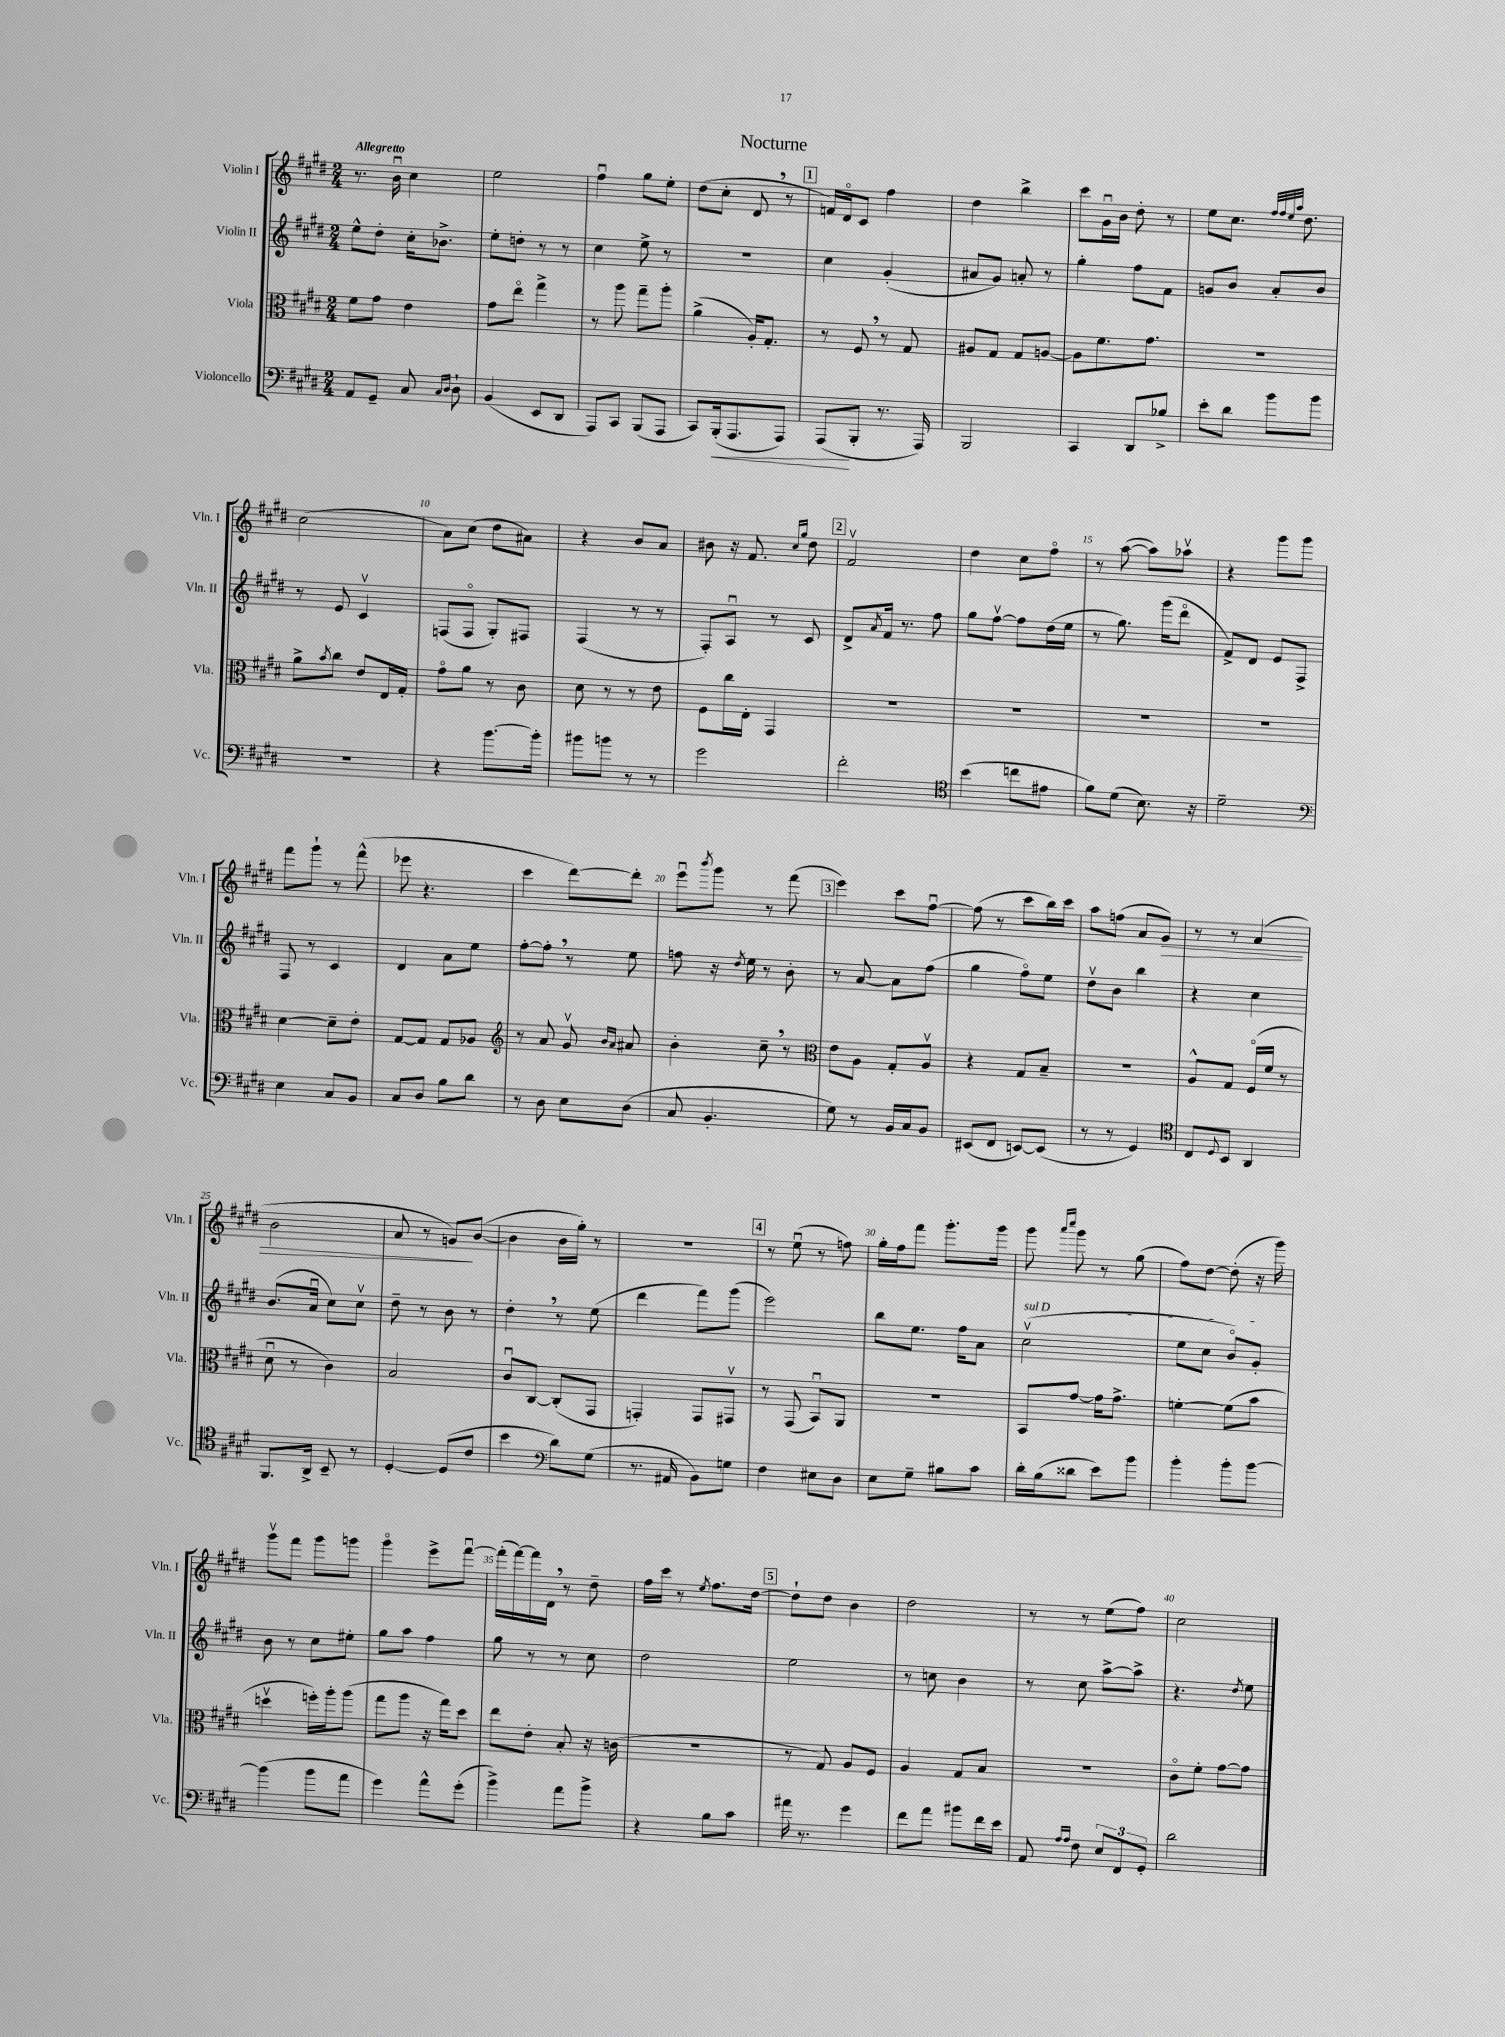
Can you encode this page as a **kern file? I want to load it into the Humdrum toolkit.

**kern	**kern	**kern	**kern
*staff4	*staff3	*staff2	*staff1
*clefF4	*clefC3	*clefG2	*clefG2
*k[f#c#g#d#]	*k[f#c#g#d#]	*k[f#c#g#d#]	*k[f#c#g#d#]
*M2/4	*M2/4	*M2/4	*M2/4
8AA/L	8f#\L	8ee^^\L	8.r
8GG#~/J	8g#\J	8dd#'\J	.
.	.	.	16bu\
8C#/	4e\	16cc#'\LK	4cc#\
.	.	8.b-^\J	.
16qqC#/LL	.	.	.
16qqD#/JJ	.	.	.
8D#`\	.	.	.
=	=	=	=
(4BB/	8g#\L	8ee'\L	2ee\
.	8eeo\J	8dd'\J	.
8EE/L	4gg#^\	8r	.
8DD#/J	.	8r	.
=	=	=	=
8AAA/L)	8r	4cc#\	4ff#u\
8CC#/J	8aa\	.	.
(8BBB/L	8gg#~\L	8ee^\	8gg#\L
8AAA/J	8aa'\J	8r	8ee'\J
=	=	=	=
8CC#/L)	(4a^\	2r	(8dd#\L
(16BBB'/k	.	.	8cc#'\J
8.AAA/	.	.	.
.	16A'/LK)	.	8d#/
.	8.G#'/J	.	.
8AAA/J)	.	.	8r
=	=	=	=
(8AAA/L	8r	4cc#\	16f/LL)
.	.	.	16d#o/J
8BBB'/J	8F#/	.	8c#/J
8.r	8r	(4g#'/	4ff#\
.	8G#/	.	.
16AAA/)	.	.	.
=	=	=	=
2BBB/	8A#/L	8a#/L	4dd#\
.	8G#/J	8g#/J)	.
.	8G#/L	8a'/	4bb^\
.	[8A/J	8r	.
=	=	=	=
4CC#/	8A\]L	4gg#'\	8ccc#\L
.	8.f#\	.	16g#u\L
.	.	.	16b\JJ
8DD#/L	.	8ff#\L	8dd#'\
.	8.g#\J	.	.
8B-^/J	.	8f#\J	8r
=	=	=	=
8e'\L	2r	8g/L	8ee\L
8d#\J	.	8b/J	8.cc#\J
8b\L	.	8a'/L	.
.	.	.	32qqff#/LLL
.	.	.	32qqff#/
.	.	.	32qqee/
.	.	.	32qqaa/JJJ
.	.	.	8.dd#\
8b\J	.	8b/J	.
=	=	=	=
2r	8a^\L	8r	(2cc#\
.	8qb/	.	.
.	8cc#\J	8e/	.
.	8e/L	4c#v/	.
.	16E/L	.	.
.	16G#'/JJ	.	.
=	=	=	=
4r	8g#o\L	(8F/L	8a\L)
.	8a\J	8Fo/J	(8cc#\J
[8.b\L	8r	8G#'/L)	8dd#\L
.	8c#\	8F#/J	8a#\J)
16b'\]Jk	.	.	.
=	=	=	=
8b#\L	8d#\	(4F#/	4r
8b\J	8r	.	.
8r	8r	8r	8b/L
8r	8e\	8r	8a/J
=	=	=	=
2g#\	8F#\L	8F#'/L)	8b#\
.	16cc#\L	8Au/J	16r
.	16E'\JJ	.	8.f#/
.	4GG#/	8r	.
.	.	.	16qqcc#/LL
.	.	.	16qqgg#/JJ
.	.	8c#/	8dd#\
=	=	=	=
2f#'\	2r	8d#^/L	2f#v/
.	.	8qa/	.
.	.	16f#/Jk	.
.	.	8.r	.
.	.	8ff#\	.
=	=	=	=
*clefC4	*	*	*
(4b\	2r	8gg#\L	4dd#\
.	.	[8ff#v\J	.
8cc\L	.	8ff#\]L	8cc#\L
8e#\J	.	(16dd#\L	8ff#o\J
.	.	16ee\JJ	.
=	=	=	=
8f#\L)	2r	8r	8r
(8d#\J	.	8.gg#\)	([8aa\
8.B\)	.	.	8aa\]L)
.	.	(16ggg#\LK	.
.	.	8ddd#o\J	8aa-v\J
16r	.	.	.
=	=	=	=
2d#~\	2r	8f#^/L)	4r
.	.	8d#/J	.
.	.	8e/L	8ggg#\L
.	.	8F#^/J	8ggg#\J
=	=	=	=
*clefF4	*	*	*
4E\	[4d#\	8F#/	8fff#\L
.	.	8r	8ggg#`\J
8C#/L	8d#~\]L	4c#/	8r
8BB/J	8e'\J	.	(8fff#^^\
=	=	=	=
8C#/L	[8G#/L	4d#/	8eee-\
8D#/J	8G#/]J	.	4.r
8B\L	8G#/L	8a\L	.
8d#\J	8A-/J	8ee\J	.
=	=	=	=
*	*clefG2	*	*
8r	8r	[8ff#'\L	4ccc#\
8D#\	8a/	8ff#'\]J	.
8E\L	8g#v/	8r	[8ddd#\L)
.	16qqb/LL	.	.
.	16qqa/JJ	.	.
(8D#\J	8a#/	8ee\	8ddd#'\]J
=	=	=	=
8C#/	4b'\	8ff\	8eeeu\L
.	.	.	8qbbb/
4.BB'/	.	16r	8ggg#\J
.	.	8qdd#/	.
.	.	16ee\	.
.	8cc#~\	8r	8r
.	8r	8b'\	(8fff#\
=	=	=	=
*	*clefC3	*	*
8G#\)	8e\L	8r	4eee\)
8r	8A\J	[8a/	.
16BB/LL	8G#'/L	8a\]L	8ccc#\L
16C#/J	.	.	.
8BB/J	8Av/J	(8ff#\J	[8ff#u\J
=	=	=	=
(8EE#/L	4r	4gg#\	(8ff#\]
8FF#/J	.	.	8r
[8EE/L)	8G#/L	8ff#o\L)	8ccc#\L
(8EE/]J	8B~/J	8ee\J	16bb\L)
.	.	.	16ccc#\JJ
=	=	=	=
8r	2r	8dd#v\L	8aa\L
8r	.	8b\J	(8ff\J
4GG#/)	.	4bb\	8a/L
.	.	.	8g#/J)
=	=	=	=
*clefC4	*	*	*
8C#/L	8A^^/L	4r	8r
8qqD#/	.	.	.
8BB/J	8G#/J	.	8r
4AA/	(16F#o/LL	4cc#\	(4a/
.	16f#/JJ	.	.
.	8r	.	.
=	=	=	=
8.FF#/L	8d#u\	(8.b/L	2b\
.	8r	.	.
16AA^/Jk	.	16au/Jk	.
8BB~/	4c#\)	8cc#\L)	.
8r	.	8cc#v\J	.
=	=	=	=
[4D#'/	2B/	8dd#~\	8a/
.	.	8r	8r
(8D#/]L	.	8b\	8g/L)
8c#/J	.	8r	([8b/J
=	=	=	=
4b\	8c#u/L	4dd#'\	4b\]
.	[8C#/J	.	.
*clefF4	*	*	*
8d#\L)	(8C#'/]L	8r	16b\LL
.	.	.	16gg#'\JJ)
(8G#\J	8GG#/J	(8ee\	8r
=	=	=	=
8.r	4GG'/)	4ddd#\	2r
16AA#/	.	.	.
8BB\L)	8GG/L	8fff#\L)	.
8G\J	8GG#v/J	(8ggg#\J	.
=	=	=	=
4F#\	8r	2eee\)	8r
.	(8GG#/	.	(8eeu\
8E#\L	8BBu/L)	.	8r
8D#\J	8AA/J	.	8ff\)
=	=	=	=
8E\L	2r	8bb\L	16gg#'\LL
.	.	.	16ff#\J
8G#~\J	.	8.ee\J	8fff#\J
8B#\L	.	.	8.ggg#'\L
.	.	16ff#\LK	.
8c#\J	.	8a\J	.
.	.	.	16ggg#\Jk
=	=	=	=
16d#'\LL	8BB/L	(2cc#v\	8ggg#\
(16B\J	.	.	.
.	.	.	16qqaaa/LL
.	.	.	16qqcccc#/JJ
8d##\J	[8g#/J	.	8ggg#\
8e\L)	16g#\]LK	.	8r
.	8.g#^\J	.	.
8b\J	.	.	(8gg#\
=	=	=	=
4b'\	[4f'\	8ee\L	8ff#\L)
.	.	8cc#\J	[8dd#\J
8b'\L	(8f\]L	8bo/L)	(8dd#'\]
[8b\J	8b\J	8g#'/J	16r
.	.	.	16ggg#\)
=	=	=	=
(4b\]	4ddv\	8b\	8ggg#v\L
.	.	8r	8fff#\J
8b\L	16ff'\LL)	8cc#\L	8ggg#\L
.	16aa'\J	.	.
8a\J	(8aa\J	8ee#'\J	8ggg\J
=	=	=	=
4g#\)	8gg#\L	8gg#\L	4ggg#o\
.	8aa\J	8aa\J	.
8a^^\L	16r	4ff#\	8eee^\L
.	16gg#\LK)	.	.
(8g#'\J	8dd#\J	.	[8fff#u\J
=	=	=	=
4b^\)	8ee\L	8gg#\	(16fff#'\]LL
.	.	.	[16fff#\)
.	8e'\J	8r	16fff#\]
.	.	.	16d#\JJ
8a\L	8B'/	8r	8r
8b^\J	16r	8cc#\	8dd#~\
.	(16c\	.	.
=	=	=	=
4r	2r	2dd#\	16ff#\LL
.	.	.	16ccc#\JJ
.	.	.	8r
.	.	.	8qee/
8B\L	.	.	8.ff#\L
8c#\J	.	.	.
.	.	.	[16dd#\Jk
=	=	=	=
16a#\	8r	2ee\	8dd#`\]L
8.r	.	.	.
.	8G#/)	.	8dd#\J
4g#\	8A/L	.	4b\
.	8F#/J	.	.
=	=	=	=
8f#\L	4A/	8r	2dd#\
8a\J	.	8cc\	.
8b#\L	8G#/L	4b\	.
16f#\L	8B/J	.	.
16e\JJ	.	.	.
=	=	=	=
8AA/	2r	8r	8r
16qqA/LL	.	.	.
16qqA/JJ	.	.	.
8F#\	.	8cc#\	8r
12E/L	.	[8aa^\L	(8ee\L
12FF#/	.	.	.
.	.	8aa^\]J	8ff#\J)
12GG#'/J	.	.	.
=	=	=	=
2d#\	8c#o\L	4.r	2cc#\
.	8f#'\J	.	.
.	[8g#\L	.	.
.	.	8qdd#/	.
.	8g#\]J	8ee\	.
==	==	==	==
*-	*-	*-	*-
